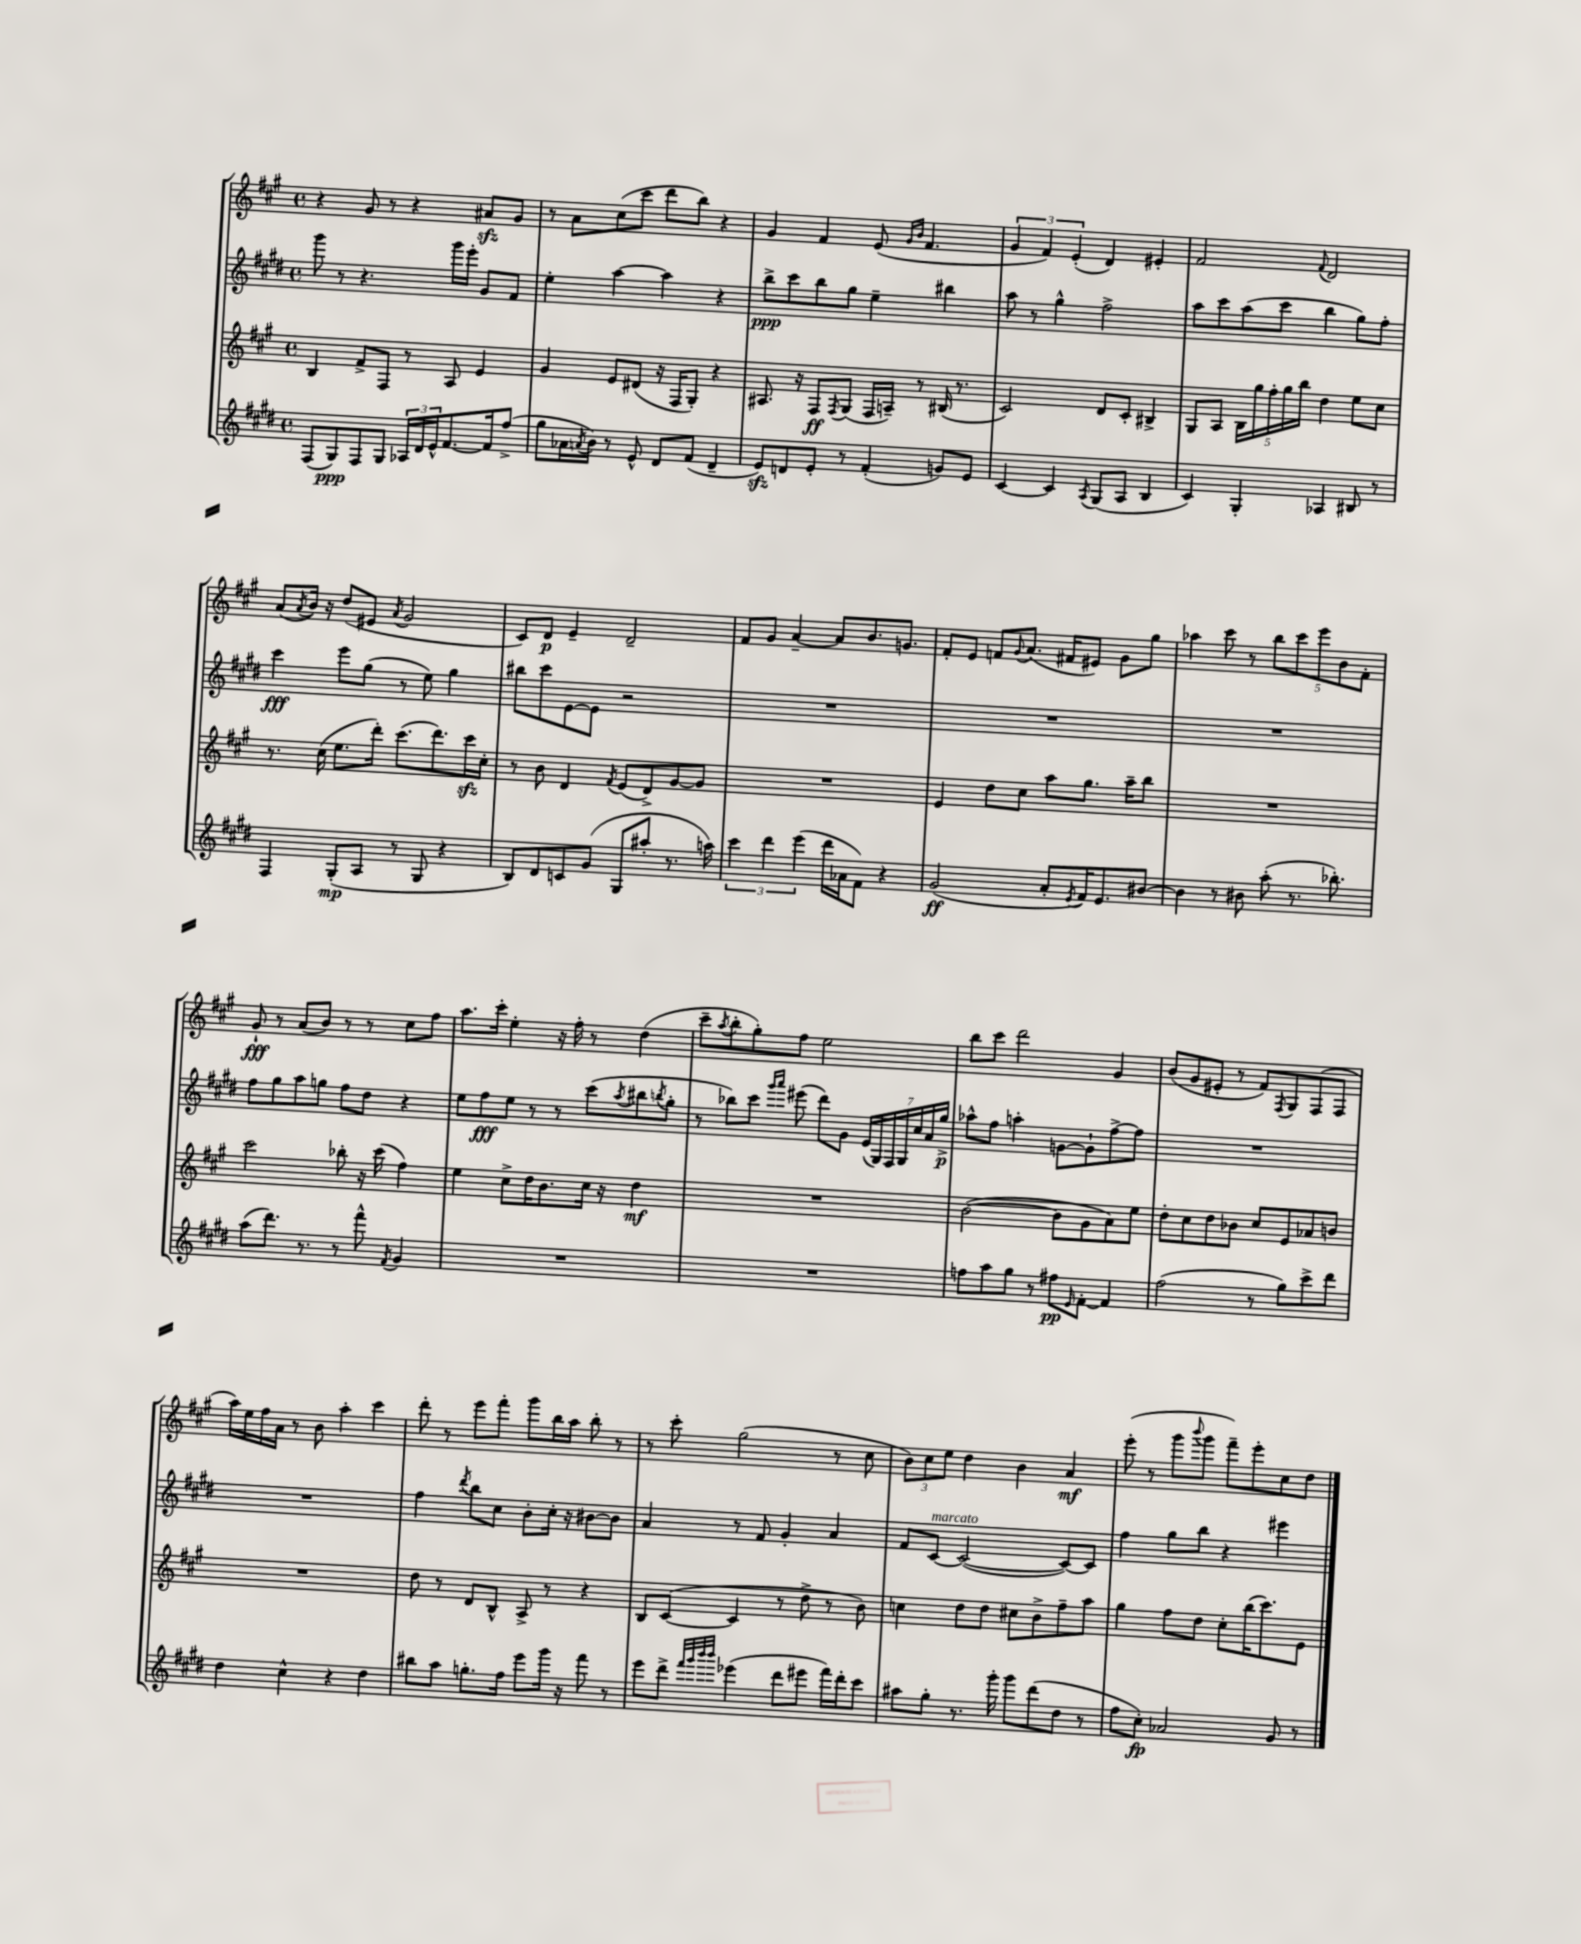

**kern	**kern	**kern	**kern
*staff4	*staff3	*staff2	*staff1
*clefG2	*clefG2	*clefG2	*clefG2
*k[f#c#g#d#]	*k[f#c#g#]	*k[f#c#g#d#]	*k[f#c#g#]
*M4/4	*M4/4	*M4/4	*M4/4
*met(c)	*met(c)	*met(c)	*met(c)
(8F#	4B	8ggg#	4r
8G#)	.	8r	.
8F#	8f#^	4.r	8g#
8G#	8F#	.	8r
24A-	8r	.	4r
24d#	.	.	.
24e^^	.	.	.
[8.f#	8A	16ggg#	.
.	.	16eee'	.
.	4e	8g#	8a#
16f#]	.	.	.
(8ff#^	.	8f#	8g#
=	=	=	=
8gg#	4g#	4ee'	8r
16a-	.	.	8a
8qa	.	.	.
16b)	.	.	.
8r	8e	[4aa	(8cc#
8e^^	(8d#	.	8ccc#
8d#	16r	4aa]	8ddd
.	16F#	.	.
(8f#	8G#')	.	8bb)
4d#~	4r	4r	4r
=	=	=	=
8e)	8.A#	8bb^	4g#
8d	.	8ccc#	.
.	16r	.	.
8e'	8F#	8bb	4f#
.	8qF#	.	.
8r	(8G#	8gg#	.
(4f#'	16F#	4ee~	(8e
.	16A~)	.	.
.	.	.	16qqg#
.	.	.	16qqb
.	8r	.	4.f#
8g)	(16B#	4bb#	.
.	8.r	.	.
8e	.	.	.
=	=	=	=
[4c#	2c#)	8aa	6g#
.	.	8r	.
.	.	.	6f#)
4c#]	.	4gg#^^	.
.	.	.	(6e'
8qA	.	.	.
(8G#	8d	2ff#^	4d)
8A	8c#'	.	.
4B	4B#^	.	4e#'
=	=	=	=
4c#)	8G#	8aa	2f#
.	8A	8ccc#	.
4G#'	20B	(8aa	.
.	20gg#	.	.
.	20ff#'	.	.
.	.	8ccc#	.
.	20gg#	.	.
.	20bb	.	.
.	.	.	8qqf#
4A-	4dd	4bb	2d
8B#	8ee	8gg#)	.
8r	8cc#	8ff#'	.
=	=	=	=
4F#	8.r	4ccc#	(8a
.	.	.	8qa
.	.	.	16b)
.	(16cc#	.	16r
(8G#'	8.ee	8eee	(8dd
8A	.	(8gg#	8e#
.	16ddd')	.	.
.	.	.	8qa
8r	(8.ccc#	8r	2g#
8G#	.	8ee)	.
.	8.ddd)	.	.
4r	.	4gg#	.
.	16ccc#	.	.
.	16cc#'	.	.
=	=	=	=
8B)	8r	8bb#	8c#)
8d#	8b	8ccc#	8d
8c	4d	[8e	4e~
(8g#	.	8e]	.
.	8qf#	.	.
8G#	(8e	2r	2d~
8aa#'	8d^)	.	.
8.r	[8g#	.	.
.	8g#]	.	.
16aa)	.	.	.
=	=	=	=
6ccc#	1r	1r	8f#
.	.	.	8g#
6ddd#	.	.	.
.	.	.	[4a~
(6eee	.	.	.
16ddd#	.	.	8a]
16a-	.	.	.
8f#)	.	.	8.b
4r	.	.	.
.	.	.	8.g
=	=	=	=
(2g#	4e	1r	8f#'
.	.	.	8e
.	8dd	.	8f
.	.	.	8qqg#
.	8cc#	.	(8.a
8a'	8aa	.	.
.	.	.	16f#
8qe	.	.	.
16f#)	8.gg#	.	8e#)
8.e	.	.	.
.	.	.	8g#
.	16aa~	.	.
[8b#	8bb	.	8gg#
=	=	=	=
4b#]	1r	1r	4aa-
8r	.	.	8ccc#
8b#	.	.	8r
(8aa'	.	.	10bb
.	.	.	10ccc#
8.r	.	.	.
.	.	.	10eee
.	.	.	10b
8.bb-')	.	.	.
.	.	.	10f#'
=	=	=	=
(8aa	2ccc#	8ff#	8g#`
8.ddd#)	.	8gg#	8r
.	.	8aa	(8a
8.r	.	.	.
.	.	8gg	8b)
8r	8bb-'	8ff#	8r
8fff#^^	16r	8dd#	8r
.	(16ccc#	.	.
8qf#	.	.	.
4g#	4ff#)	4r	8cc#
.	.	.	8ff#
=	=	=	=
1r	4ee	8ee	8.aa
.	.	8ff#	.
.	.	.	16ccc#'
.	8cc#^	8ee	4ee'
.	16dd	8r	.
.	8.b	.	.
.	.	8r	16r
.	.	.	16ff#'
.	16cc#	(8ccc#	8r
.	16r	.	.
.	.	8qaa	.
.	4dd	8bb#	(4dd
.	.	8qbb	.
.	.	8gg#'	.
=	=	=	=
1r	1r	8r	8ccc#~
.	.	.	8qaa
.	.	8bb-)	8bb'
.	.	8ccc#	8gg#')
.	.	16qqggg#	.
.	.	16qqaaa	.
.	.	(8eee#	8ff#
.	.	8ddd#)	2ee
.	.	8g#	.
.	.	(28e	.
.	.	28G#)	.
.	.	28F#	.
.	.	28G#	.
.	.	28cc#	.
.	.	28a	.
.	.	28gg#^	.
=	=	=	=
8ff	([2b	8aa-^^	8bb
8aa	.	8ff#	8ccc#
8gg#	.	4aa'	2ddd
8r	.	.	.
8ff#	8b]	[8g	.
16qqe	.	.	.
[8f#'	8g#	8g`]	.
4f#]	8a)	[8ff#^	4g#
.	8ee	8ff#]	.
=	=	=	=
(2ff#	8dd'	1r	(8b
.	8cc#	.	8g#
.	8dd	.	8e#'
.	8b-	.	8r
8r	8cc#	.	8f#)
.	.	.	8qF#
8gg#)	8e	.	8G#
8ccc#^	8a-	.	(8F#
8ddd#	8b	.	8F#
=	=	=	=
4dd#	1r	1r	16aa)
.	.	.	16ee
.	.	.	16ff#
.	.	.	16a
4cc#^^	.	.	8r
.	.	.	8b
4r	.	.	4aa'
4dd#	.	.	4ccc#
=	=	=	=
8bb#	8dd	4ff#	8ddd'
8aa	8r	.	8r
.	.	8qddd#	.
8.gg'	8d	8bb	8eee
.	8B^^	8cc#	8fff#'
16ff#	.	.	.
8eee	8A^	8b'	8ggg#
16ggg#	8r	16cc#'	16bb
16r	.	16r	16aa
8fff#	4r	[8b#	8bb'
8r	.	8b#]	8r
=	=	=	=
8eee	8B	4a	8r
8ddd#^	([8c#	.	8ccc#'
32qqfff#	.	.	.
32qqggg#	.	.	.
32qqbbb	.	.	.
32qqbbb	.	.	.
(4eee-	4c#]	8r	(2gg#
.	.	8f#	.
8ddd#	8r	4g#'	.
8eee#	8dd^	.	.
16fff#)	8r	4a	8r
16ddd#'	.	.	.
8ccc#	8b)	.	8cc#
=	=	=	=
8aa#	4cc	8f#	12b)
.	.	.	12cc#
8gg#'	.	[8c#	.
.	.	.	12ee
8.r	8dd	(2c#_	4dd
.	8dd	.	.
16ggg#'	.	.	.
8ggg#	8cc#	.	4b
(8ddd#	8b^	.	.
8dd#	8ff#~	8c#_)	4a
8r	8aa	8c#]	.
=	=	=	=
8ff#	4gg#	4ff#	(8eee'
8cc#')	.	.	8r
2a-	8ff#	8gg#	8ggg#
.	.	.	8qqbbb
.	8dd	8bb	8ggg#
.	8cc#'	4r	8fff#~)
.	(16bb	.	8eee'
.	8.ccc#)	.	.
8g#	.	4eee#	8cc#
8r	8e	.	8dd
==	==	==	==
*-	*-	*-	*-
